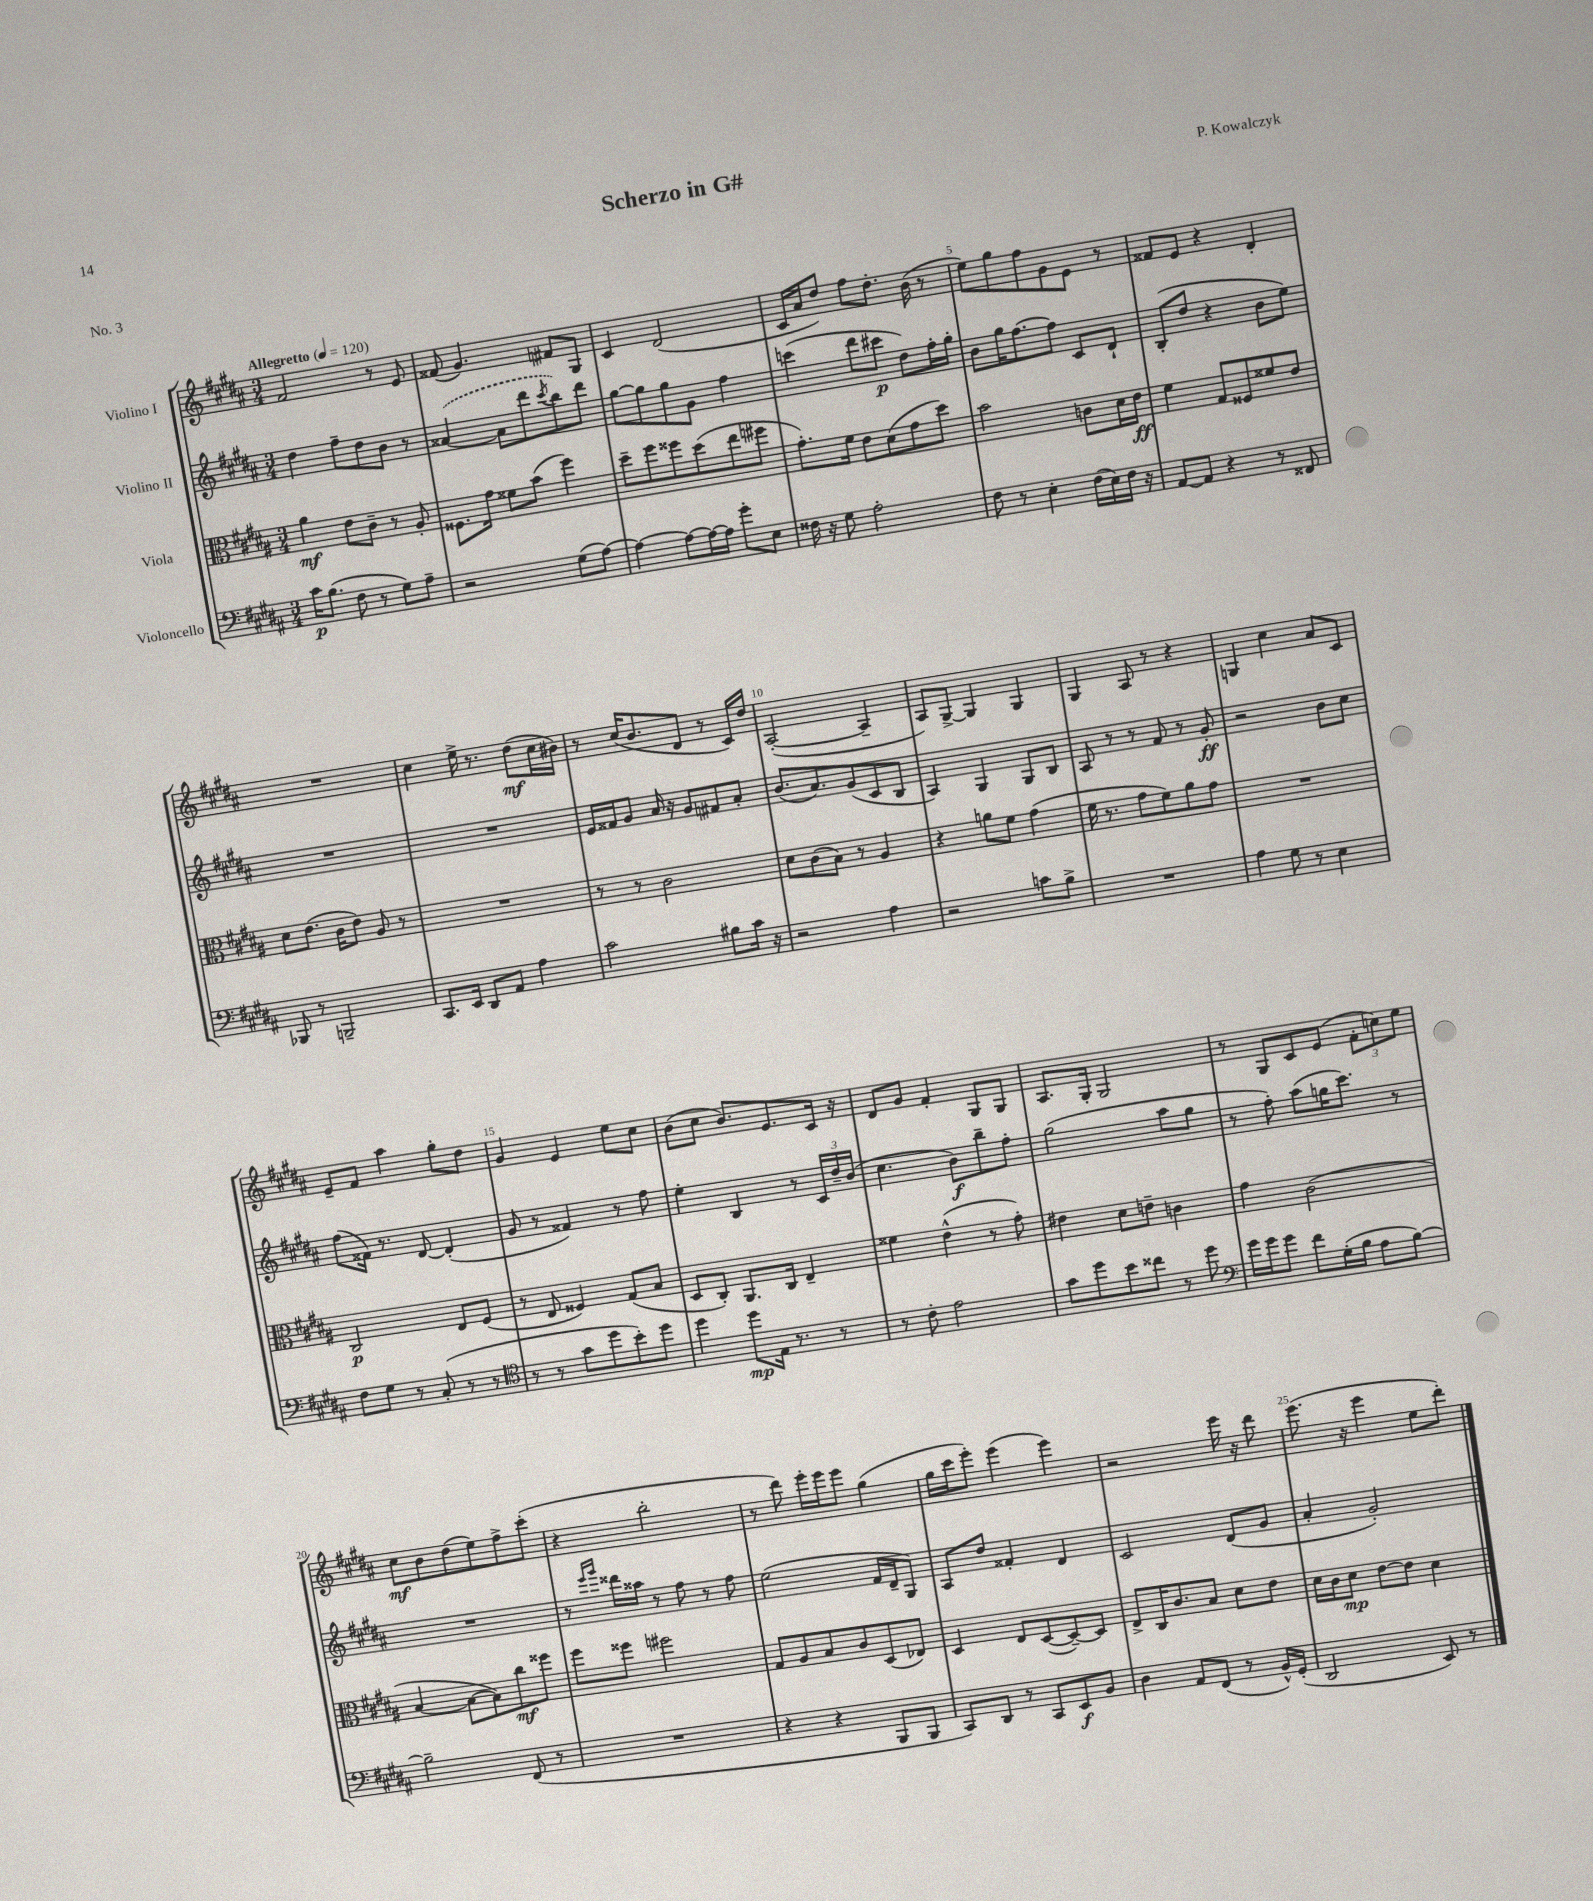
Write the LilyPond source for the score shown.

\header { title = "Scherzo in G#" composer = "P. Kowalczyk" piece = "No. 3" }
<<
\new StaffGroup <<
\new Staff = "s0" \with { instrumentName = "Violino I" } {
    \clef treble \key b \major \numericTimeSignature \time 3/4 \tempo "Allegretto" 4 = 120
    fis'2 r8 e'8 |
    fisis'8( gis'4.) fis'8 gis8 |
    cis'4 dis'2( |
    cis'16 ais'16 dis''8) fis''8 dis''8.-. b'16( r8 |
    e''8) gis''8 fis''8 gis'8 e'8 r8 |
    fisis'8 e'8 r4 dis'4-. |
    R2. |
    cis''4 e''16-> r8. dis''8\mf( cis''16 bis'16) |
    r8 cis''16( b'8. dis'8 r8 cis'16) dis''16 |
    ais2~-.( ais4-- |
    ais8) gis8~-> gis4 gis4 |
    gis4 ais8 r8 r4 |
    g4 cis''4 ais'8 cis'8 |
    e'8-- fis'8 ais''4 gis''8-. dis''8 |
    gis'4 e'4 e''8 cis''8 |
    b'8( cis''8 b'8.) e'8. cis'16 r16 |
    dis'8 gis'8 fis'4-. gis8 gis8 |
    ais8. gis16-. gis2 |
    r8 gis8 cis'8 e'8( \tuplet 3/2 { fis'8-. c''8) e''8 } |
    cis''8\mf b'8 dis''8( e''8) fis''8-> cis'''8-.( |
    r4 b''2-. |
    r8 dis'''8) e'''16-. e'''16 e'''8 gis''4( |
    gis''16 cis'''16 e'''8-.) e'''4( e'''4) |
    r2 e'''16 r16 dis'''8 |
    e'''8.( r16 e'''4 e''8 dis'''8-.) \bar "|." |
}
\new Staff = "s1" \with { instrumentName = "Violino II" } {
    \clef treble \key b \major \numericTimeSignature \time 3/4
    dis''4 fis''8-- dis''8 b'8 r8 |
    \once \slurDashed aisis'4~( aisis'8 dis'''8 \acciaccatura { cis'''8 } b''8) dis'''8 |
    gis''8~ gis''8 gis''8 gis'8 fis''4 |
    c'''4( dis'''8 cis'''8\p dis''8) fis''16-. gis''16-. |
    b'8 gis''16 fis''8.~ fis''8 cis'8 dis'8-! |
    b8-.( dis''8 r4 b'8 e''8) |
    R2. |
    R2. |
    e'16 fisis'16 gis'8 ais'16 r16 gis'8 fis'8 ais'8-. |
    b'8.( ais'8.) gis'8( cis'8 b8 |
    ais4) gis4 gis8 b8 |
    ais8 r8 r8 fis'8 r8 gis'8-.\ff |
    r2 b'8 cis''8 |
    fis''8( fisis'16) r8. dis'8~ dis'4-.( |
    gis'8 r8 fisis'4) r8 fis''8 |
    e''4-. b4 r8 \tuplet 3/2 { cis'16 dis''16-- b'16( } |
    cis''4. b'8\f) b''8-- fis''8-. |
    gis''2( ais''8 gis''8 |
    r8 fis''8-.) ais''8( g''16 cis'''8.) r8 |
    R2. |
    r8 \grace { e'''16 gis'''16 } disis'''16 aisis''16 r8 fis''8 r8 fis''8 |
    e''2( fis'16 dis'16-- gis8) |
    ais8 dis''8 fisis'4-. dis'4 |
    cis'2 dis'8( gis'8 |
    ais'4-. gis'2-.) \bar "|." |
}
\new Staff = "s2" \with { instrumentName = "Viola" } {
    \clef alto \key b \major \numericTimeSignature \time 3/4
    ais'4\mf e'8 cis'8-- r8 ais8-. |
    fisis8. gis'16 fisis'8 b'8( fis''4) |
    dis''8-- fis''8 fisis''8 dis''8( e''8 fis''8 |
    gis'8.-.) fis'16 e'8 dis'8( gis'8 dis''8) |
    b'2 c'8 dis'16 e'16\ff |
    fis'4 gis8 fisis8 fisis'8 e'8 |
    dis'8 e'8.( cis'16 e'8) ais8 r8 |
    R2. |
    r8 r8 cis'2 |
    dis'8 cis'8( b8) r8 ais4 |
    r4 a'8 fis'8 gis'4( |
    fis'16 r8. gis'8 fis'8) ais'8 gis'8 |
    R2. |
    cis2\p e8 fis8( |
    r8 e8 fisis4) gis8( b8 |
    dis8 cis8-.) ais,8. cis16 e4-- |
    fisis'4 e'4-^( r8 gis'8-.) |
    eis'4 dis'8 e'8-- c'4 |
    gis'4 cis'2( |
    b4~ b8~ b8) cis''8\mf fisis''8 |
    fis''8 fisis''8 fis''2 |
    gis8 ais8 b8 cis'8 dis8( ees8) |
    dis4 e8 dis8~( dis8~--) dis8 |
    e8-> cis16 cis'8. b8 dis'8 e'8 |
    dis'16 cis'16 dis'8\mp e'8~ e'8 dis'4 \bar "|." |
}
\new Staff = "s3" \with { instrumentName = "Violoncello" } {
    \clef bass \key b \major \numericTimeSignature \time 3/4
    cis'16\p b8.( fis8 r8 gis8) ais8-- |
    r2 gis8( ais8~) |
    ais4~ ais8~ ais16~ ais16 gis'8-. e8 |
    fisis16 r16 gis8 ais2-. |
    fis8 r8 e4-. fis16( e16) fis16 r16 |
    ais,8~ ais,8 r4 r8 fisis,8 |
    bes,,8 r8 b,,2-- |
    cis,8. e,16 dis,8 ais,8 ais4 |
    cis'2 bis8 cis'16 r16 |
    r2 ais4 |
    r2 c'8 b8-> |
    R2. |
    ais4 gis8 r8 e4 |
    fis8 gis8 r8 cis8-.( r8 r8 |
    \clef tenor r8 r8 gis'8 dis''8 b'8-.) dis''8 |
    dis''4 dis''8\mp e16 r8. r8 |
    r8 cis'8-. e'2 |
    gis'8 dis''8 b'8 cisis''8 r8 dis''8 |
    \clef bass gis'16 gis'16 gis'8 fis'8 gis16-.( b16 ais8 b8~) |
    b2-- fis,8( r8 |
    R2. |
    r4 r4 b,,8 b,,8 |
    cis,8) dis,8 r8 cis,8 e,8\f b,8 |
    dis4 ais,8 fis,8( r8 b,16-^) gis,16-.( |
    dis,2 e,8) r8 \bar "|." |
}
>>
>>
\layout { \context { \Score \override BarNumber.break-visibility = ##(#f #t #t) barNumberVisibility = #(every-nth-bar-number-visible 5) } }
